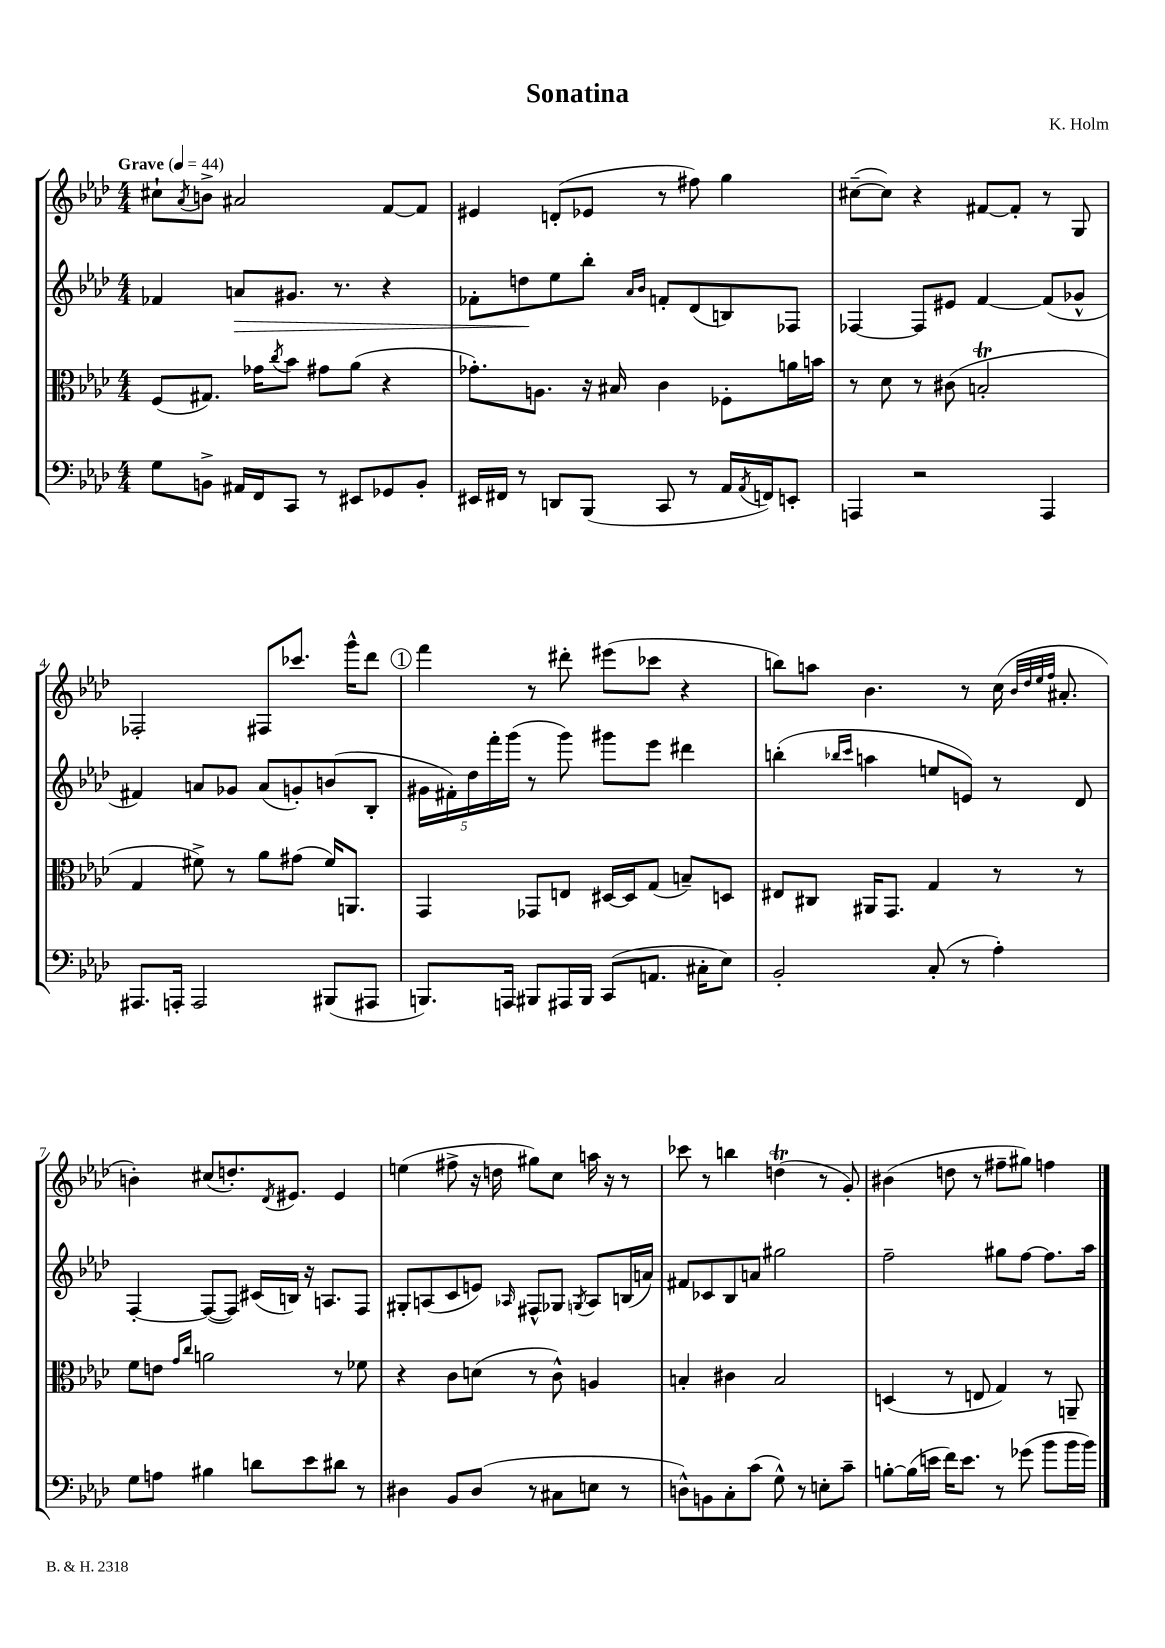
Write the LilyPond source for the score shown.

\header { title = "Sonatina" composer = "K. Holm" }
<<
\new StaffGroup <<
\new Staff = "s0" {
    \clef treble \key aes \major \numericTimeSignature \time 4/4 \tempo "Grave" 4 = 44
    cis''8-! \acciaccatura { aes'8 } b'8-> ais'2 f'8~ f'8 |
    eis'4 d'8-.( ees'8 r8 fis''8) g''4 |
    cis''8~--( cis''8) r4 fis'8~ fis'8-. r8 g8 |
    fes2-. fis8 ces'''8. g'''16-^ des'''8 |
    \mark \markup { \circle "1" } f'''4 r8 dis'''8-. eis'''8( ces'''8 r4 |
    b''8) a''8 bes'4. r8 c''16( \grace { bes'32 des''32 ees''32 f''32 } ais'8.-. |
    b'4-.) cis''8( d''8.-.) \acciaccatura { des'8 } eis'8. eis'4 |
    e''4( fis''8-> r16 d''16 gis''8) c''8 a''16 r16 r8 |
    ces'''8 r8 b''4 d''4\trill( r8 g'8-.) |
    bis'4( d''8 r8 fis''8-- gis''8) f''4 \bar "|." |
}
\new Staff = "s1" {
    \clef treble \key aes \major \numericTimeSignature \time 4/4
    fes'4 a'8\> gis'8. r8. r4 |
    fes'8-. d''8\! ees''8 bes''8-. \grace { aes'16 bes'16 } f'8-. des'8( b8) fes8 |
    fes4~ fes8 eis'8 f'4~ f'8( ges'8-^ |
    fis'4) a'8 ges'8 a'8( g'8-.) b'8( bes8-. |
    \mark \markup { \circle "1" } \tuplet 5/4 { gis'16 fis'16-.) des''16 f'''16-. g'''16( } r8 g'''8) gis'''8 ees'''8 dis'''4 |
    b''4-.( \grace { bes''16 c'''16 } a''4 e''8 e'8) r8 des'8 |
    f4~-. f8~( f8) cis'16( b16) r16 a8. f8 |
    gis8-. a8( c'8 e'8) \grace { aes16 } fis8-^ ges8 \acciaccatura { g8 } aes8 b16( a'16) |
    fis'8 ces'8 bes8 a'8 gis''2 |
    f''2-- gis''8 f''8~ f''8. aes''16 \bar "|." |
}
\new Staff = "s2" {
    \clef alto \key aes \major \numericTimeSignature \time 4/4
    f8( gis8.) ges'16 \acciaccatura { c''8 } bes'8 gis'8 aes'8( r4 |
    ges'8.-.) a8. r16 bis16 c'4 fes8-. a'16 b'16 |
    r8 des'8 r8 cis'8( b2-.\trill |
    g4 fis'8->) r8 aes'8 gis'8( fis'16) a,8. |
    \mark \markup { \circle "1" } g,4 ges,8 e8 dis16~ dis16 g8( b8--) d8 |
    eis8 cis8 ais,16 g,8. g4 r8 r8 |
    f'8 e'8 \grace { g'16 c''16 } a'2 r8 fes'8 |
    r4 c'8 d'8( r8 c'8-^) a4 |
    b4-. cis'4 b2 |
    d4( r8 e8 g4) r8 a,8-- \bar "|." |
}
\new Staff = "s3" {
    \clef bass \key aes \major \numericTimeSignature \time 4/4
    g8 b,8-> ais,16 f,16 c,8 r8 eis,8 ges,8 b,8-. |
    eis,16 fis,16 r8 d,8 bes,,8( c,8 r8 aes,16 \acciaccatura { aes,8 } f,16) e,8-. |
    a,,4 r2 a,,4 |
    ais,,8. a,,16-. a,,2 bis,,8( ais,,8 |
    \mark \markup { \circle "1" } b,,8.) a,,16 bis,,8 ais,,16 bis,,16 c,8( a,8. cis16-. ees8) |
    bes,2-. c8-.( r8 aes4-.) |
    g8 a8 bis4 d'8 ees'8 dis'8 r8 |
    dis4 bes,8 dis8( r8 cis8 e8 r8 |
    d8-^) b,8 c8-. c'8( g8-^) r8 e8-. c'8-- |
    b8~-. b16( e'16 f'16) e'8. r8 ges'8( bes'8 bes'16 bes'16) \bar "|." |
}
>>
>>
